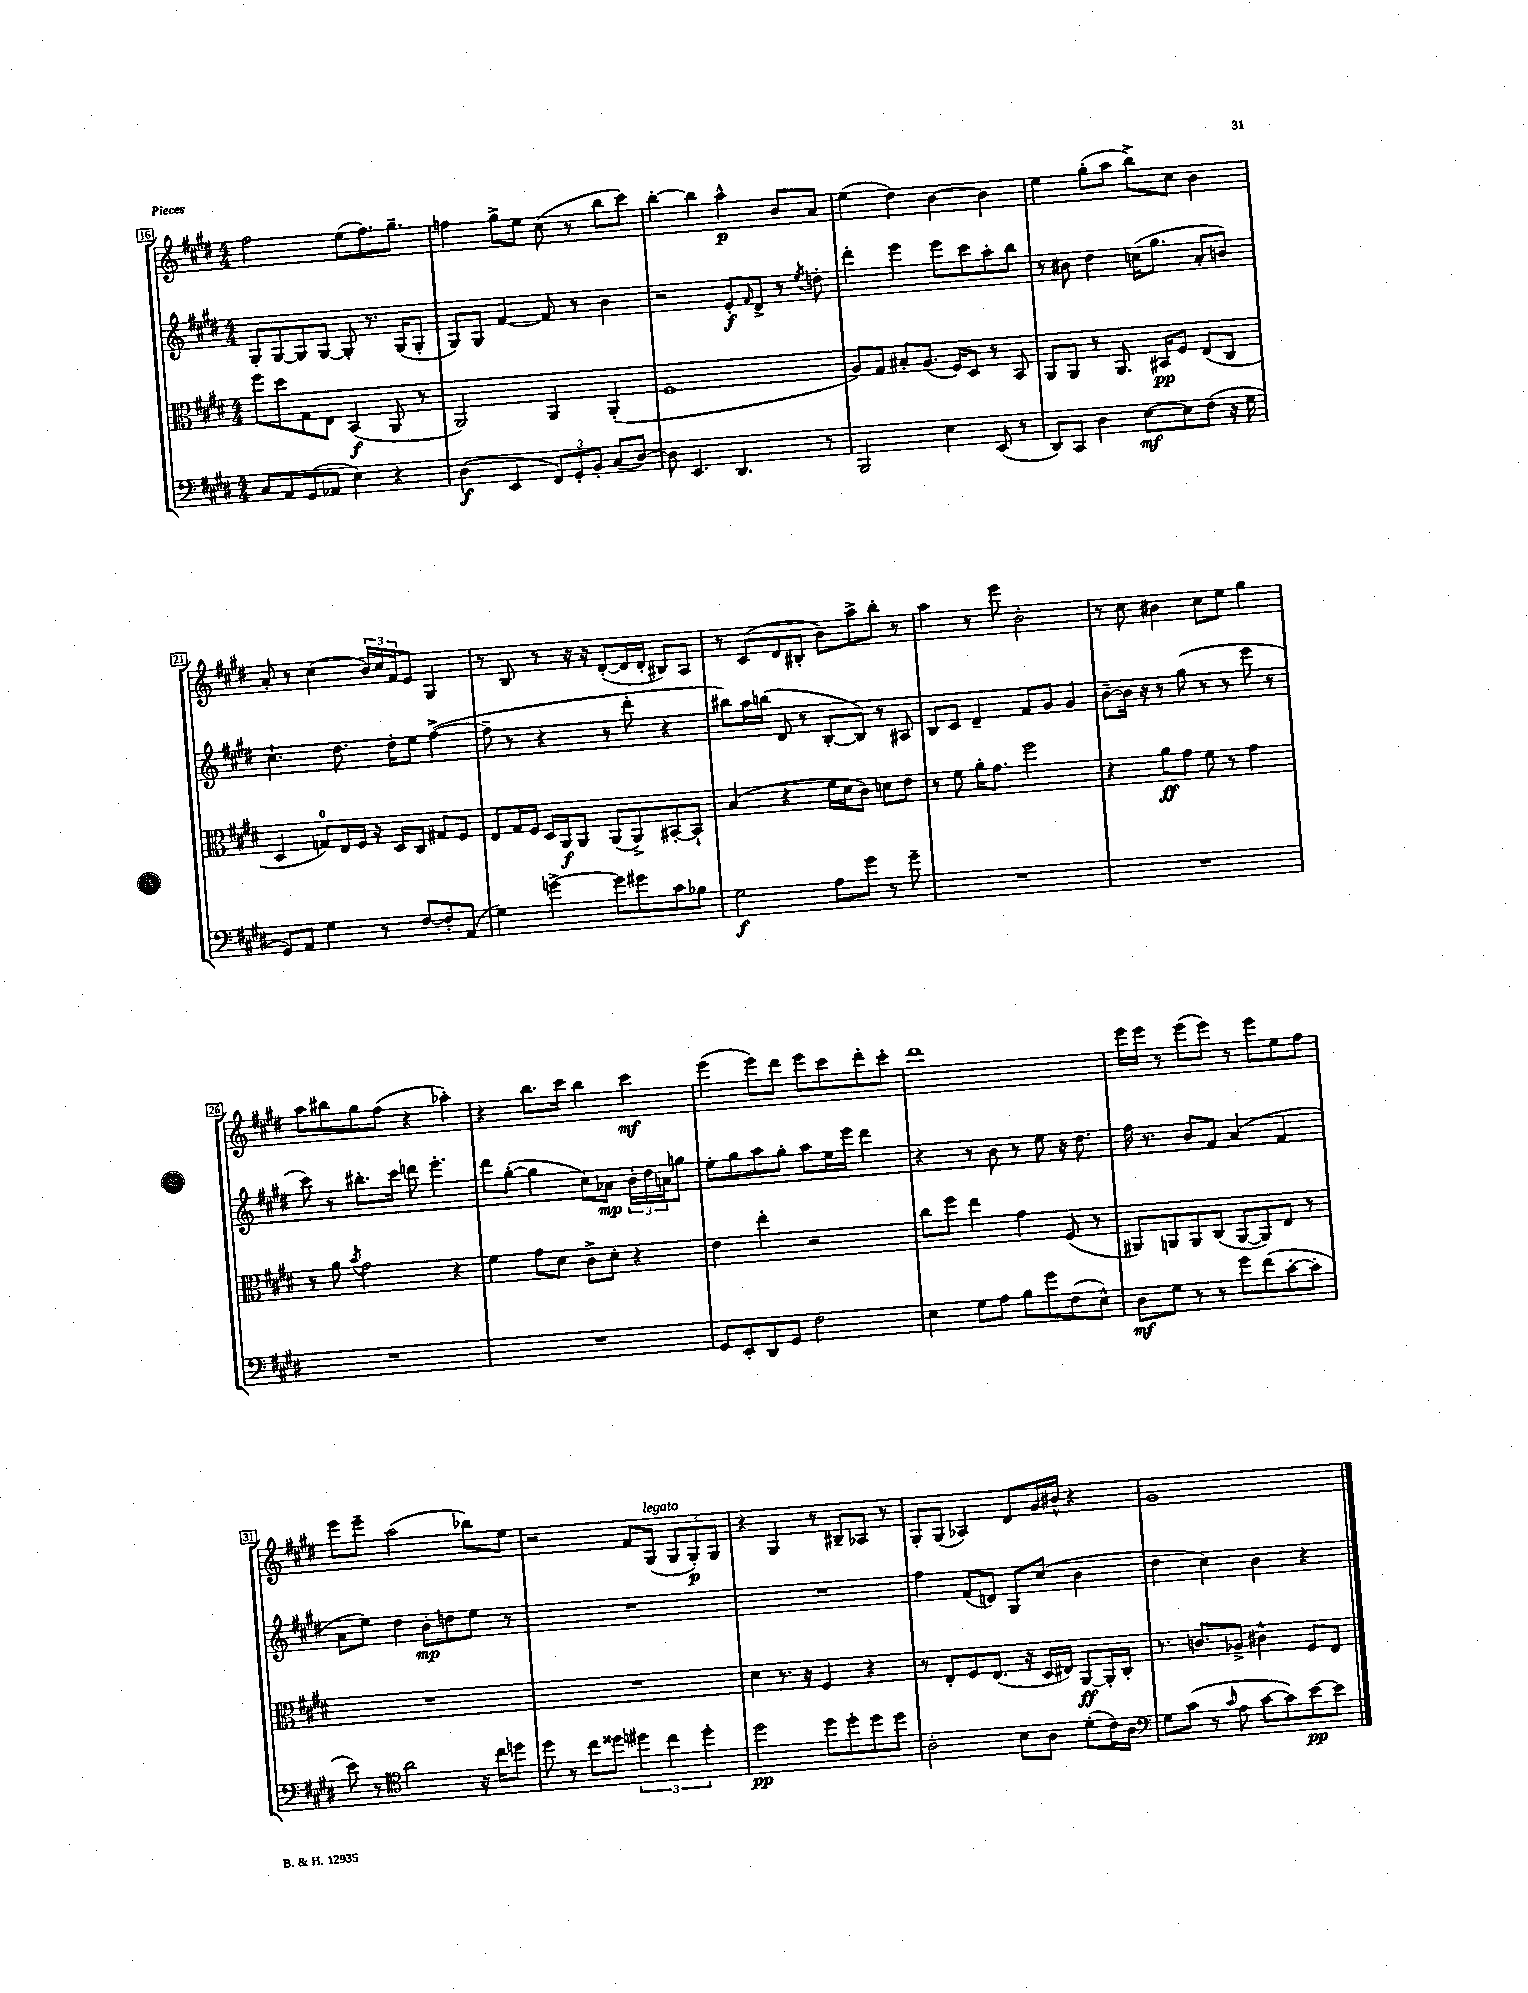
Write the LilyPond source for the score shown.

<<
\new StaffGroup <<
\new Staff = "s0" {
    \clef treble \key e \major \numericTimeSignature \time 4/4
    fis''2 e''8( fis''8.) gis''8.-- |
    f''4 gis''8-> e''8 cis''8( r8 b''8 cis'''8) |
    b''4~-. b''4 a''4-^\p b'8 a'8 |
    e''4( dis''4) b'4~ b'4 |
    e''4 gis''8-.( a''8 b''8->) cis''8 b'4 |
    a'8-. r8 cis''4( \tuplet 3/2 { b'16) cis''16 fis'16 } e'8 gis4 |
    r8 b8 r8 r16 r16 dis'8~-.( dis'16 dis'16-. bis8) a8 |
    r8 cis'8( dis'8 bis8-. b'8) a''8-> b''8-. r8 |
    a''4 r8 e'''8 b'2-. |
    r8 cis''8 bis'4 cis''8 e''8 gis''4 |
    a''8 bis''8 gis''8 fis''8( r4 aes''4-.) |
    r4 b''8. cis'''16 b''4 cis'''4\mf |
    e'''4( e'''8) dis'''8 e'''8 cis'''8 dis'''8-. cis'''8-. |
    dis'''1 |
    e'''16 e'''16 r8 e'''8( e'''8) r8 e'''8 e''8 fis''8 |
    e'''8 e'''8-- a''2( bes''8) e''8 |
    r2 fis'8 gis8^\markup { \italic "legato" }( \tuplet 3/2 { gis8 gis8-.\p) gis8 } |
    r4 gis4 r8 bis8-- aes8 r8 |
    gis8-. gis8( aes4) dis'8 gis'16 bis'16-^ r4 |
    gis'1 \bar "|." |
}
\new Staff = "s1" {
    \clef treble \key e \major \numericTimeSignature \time 4/4
    gis8-. gis8~ gis8 gis8~ gis8-. r8. gis16( gis8-. |
    gis8) gis8 fis'4~ fis'8 r8 b'4 |
    r2 e'8-.\f \grace { fis'16 } dis'8-> r8 \acciaccatura { e''8 } d''8-. |
    dis'''4-. e'''4 e'''8 cis'''8 a''8-. b''8 |
    r8 bis'8 dis''4 c''16( gis''8. a'8-. b'8) |
    cis''4.-! dis''8. dis''16-. e''8 fis''4~->( |
    fis''8-- r8 r4 r8 dis'''8-. r4 |
    bis''8) a''16 b''16( dis'8 r8 b8~-. b8) r8 ais8 |
    b8 cis'8 dis'4-- fis'8 gis'8 gis'4 |
    b'8~-- b'16 r16 r8 gis''8( r8 r8 e'''8 r8 |
    cis'''8) r8 bis''8.-. cis'''16 d'''8 e'''4.-. |
    dis'''8 gis''8~-.( gis''4 cis''8) aes'8\mp \tuplet 3/2 { b'16-. dis''16 a'16 } g''8 |
    e''8-. gis''8 a''8 gis''8-. a''8 e''16 e'''16 dis'''4 |
    r4 r8 b'8 r8 e''8 r16 dis''8. |
    fis''16 r8. b'8 fis'8 a'4( fis'4 |
    a'8 e''8) dis''4 b'8-.\mp d''8 e''8 r8 |
    R1 |
    R1 |
    fis''4 fis'8( d'8) gis8 cis''8( b'4 |
    dis''4 cis''4) b'4 r4 \bar "|." |
}
\new Staff = "s2" {
    \clef alto \key e \major \numericTimeSignature \time 4/4
    fis''8 dis''8 gis8 e8 b,4\f( a,8 r8 |
    a,2) a,4 a,4-.( |
    fis1 |
    a8) gis8 bis8-. a8.( fis16) dis8 r8 b,8 |
    a,8 a,8 r8 a,8. bis,16\pp fis8 e8( cis8 |
    dis4 g8-0) e16 fis16 r16 dis16 cis8 gis8 fis8 |
    e8 gis16 fis16 dis16 a,16\f a,8 a,8( a,8->) bis,8~-. bis,8-! |
    b4( r4 fis'16 dis'16 cis'8) d'8 e'8 |
    r8 fis'8 a'16-. gis'8. fis''2 |
    r4 a'8\ff gis'8 fis'8 r8 gis'4 |
    r8 a'8 \acciaccatura { b'8 } gis'2 r4 |
    fis'4 gis'8 dis'8 cis'8-> dis'8-. r4 |
    e'4 e''4-. r2 |
    cis''8 fis''8 e''4 gis'4 fis8( r8 |
    ais,8) a,8 a,8 cis8( a,8~ a,8) e8 r8 |
    R1 |
    R1 |
    dis'4 r8. r16 fis4 r4 |
    r8 e8-. fis8 e8.( r16 dis16 eis16) a,8~\ff a,16-. cis16-. |
    r8. c'8. aes8-> cis'4-^ fis8 e8 \bar "|." |
}
\new Staff = "s3" {
    \clef bass \key e \major \numericTimeSignature \time 4/4
    cis8 a,8 gis,8( aes,8 e4) r4 |
    dis4\f( e,4 \tuplet 3/2 { fis,8) gis,8-. b,8-. } cis8( dis8~) |
    dis8 e,4. dis,4. r8 |
    b,,2 e4 e,8( r8 |
    dis,8) cis,8 dis4 e8~\mf e8 fis8( r16 gis16 |
    gis,8) a,8 gis4 r8 fis8~ fis8-. a,8( |
    gis4) g'4~-> g'8 gis'8 cis'8 bes8 |
    gis2\f a8 gis'8 r8 gis'8-- |
    R1 |
    R1 |
    R1 |
    R1 |
    gis,8 e,8-. dis,8 gis,8 fis2 |
    e4 gis8 a8 b8 gis'8 fis8( e8-^) |
    dis8\mf gis8 r8 r8 gis'8 fis'8( cis'8~-. cis'8-. |
    e'8) r8 \clef tenor a'2 r16 cis''16 d''8 |
    dis''8 r8 cis''8 disis''8 \tuplet 3/2 { dis''4 cis''4 dis''4-. } |
    dis''2\pp dis''8 dis''8-. dis''8 dis''8 |
    a2-. b8 a8 dis'8-.( cis'16) a16 |
    \clef bass gis8 cis'8( r8 \grace { cis'16 } a8 cis'8~ cis'8) e'8~\pp e'8 \bar "|." |
}
>>
>>
\layout { \context { \Score currentBarNumber = #16 \override BarNumber.stencil = #(make-stencil-boxer 0.1 0.3 ly:text-interface::print) } }
